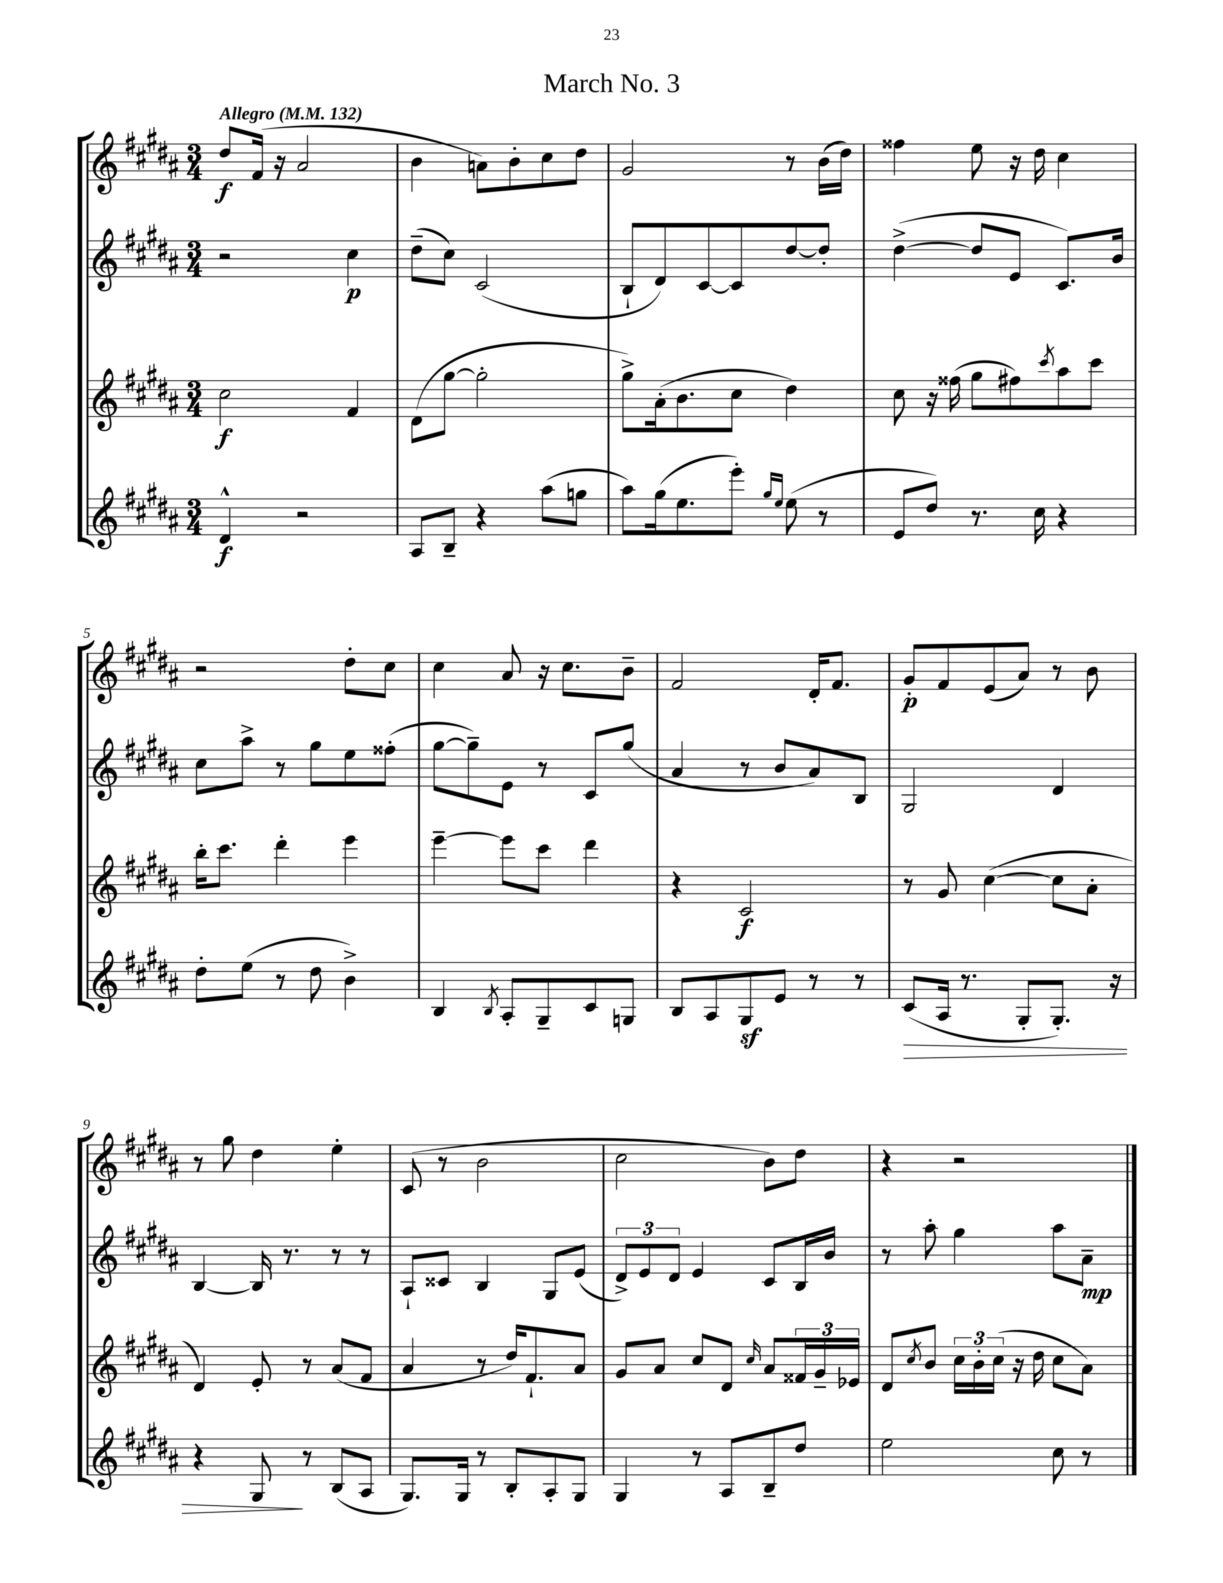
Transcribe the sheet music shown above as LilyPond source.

\header { title = "March No. 3" }
<<
\new StaffGroup <<
\new Staff = "s0" {
    \clef treble \key b \major \numericTimeSignature \time 3/4 \tempo "Allegro" 4 = 132
    dis''8\f fis'16( r16 ais'2 |
    b'4 a'8) b'8-. cis''8 dis''8 |
    gis'2 r8 b'16( dis''16) |
    fisis''4 e''8 r16 dis''16 cis''4 |
    r2 dis''8-. cis''8 |
    cis''4 ais'8 r16 cis''8. b'8-- |
    fis'2 dis'16-. fis'8. |
    gis'8-.\p fis'8 e'8( ais'8) r8 b'8 |
    r8 gis''8 dis''4 e''4-. |
    cis'8( r8 b'2 |
    cis''2 b'8) dis''8 |
    r4 r2 \bar "|." |
}
\new Staff = "s1" {
    \clef treble \key b \major \numericTimeSignature \time 3/4
    r2 cis''4\p |
    dis''8--( cis''8) cis'2( |
    b8-! dis'8) cis'8~ cis'8 dis''8~ dis''8-. |
    dis''4~->( dis''8 e'8 cis'8.) b'16 |
    cis''8 ais''8-> r8 gis''8 e''8 fisis''8-.( |
    gis''8~ gis''8--) e'8 r8 cis'8 gis''8( |
    ais'4 r8 b'8 ais'8) b8 |
    gis2 dis'4 |
    b4~ b16 r8. r8 r8 |
    ais8-! cisis'8 b4 gis8 e'8( |
    \tuplet 3/2 { dis'8->) e'8 dis'8 } e'4 cis'8 b16 b'16 |
    r8 ais''8-. gis''4 ais''8 ais'8--\mp \bar "|." |
}
\new Staff = "s2" {
    \clef treble \key b \major \numericTimeSignature \time 3/4
    cis''2\f fis'4 |
    dis'8( gis''8~ gis''2-. |
    gis''8->) ais'16-.( b'8. cis''8 dis''4) |
    cis''8 r16 fisis''16( gis''8 fis''8) \acciaccatura { cis'''8 } ais''8 cis'''8 |
    b''16-. cis'''8. dis'''4-. e'''4 |
    e'''4~-- e'''8 cis'''8 dis'''4 |
    r4 cis'2\f |
    r8 gis'8 cis''4~( cis''8 ais'8-. |
    dis'4) e'8-. r8 ais'8( fis'8 |
    ais'4 r8 dis''16) fis'8.-! ais'8 |
    gis'8 ais'8 cis''8 dis'8 \grace { cis''16 } ais'8 \tuplet 3/2 { fisis'16 gis'16-- ees'16 } |
    dis'8 \acciaccatura { cis''8 } b'8 \tuplet 3/2 { cis''16 b'16-. cis''16( } r16 dis''16 cis''8 ais'8) \bar "|." |
}
\new Staff = "s3" {
    \clef treble \key b \major \numericTimeSignature \time 3/4
    dis'4-^\f r2 |
    ais8 b8-- r4 ais''8( g''8 |
    ais''8) gis''16( e''8. e'''8-.) \grace { gis''16 e''16 } e''8( r8 |
    e'8 dis''8) r8. cis''16 r4 |
    dis''8-. e''8( r8 dis''8 b'4->) |
    b4 \acciaccatura { b8 } ais8-. gis8-- cis'8 g8 |
    b8 ais8 gis8\sf e'8 r8 r8 |
    cis'8\>( ais16 r8. gis8-. gis8.-.) r16 |
    r4 gis8\! r8 b8( ais8 |
    gis8.) gis16 r8 b8-. ais8-. gis8 |
    gis4 r8 ais8 b8-- dis''8 |
    e''2 cis''8 r8 \bar "|." |
}
>>
>>
